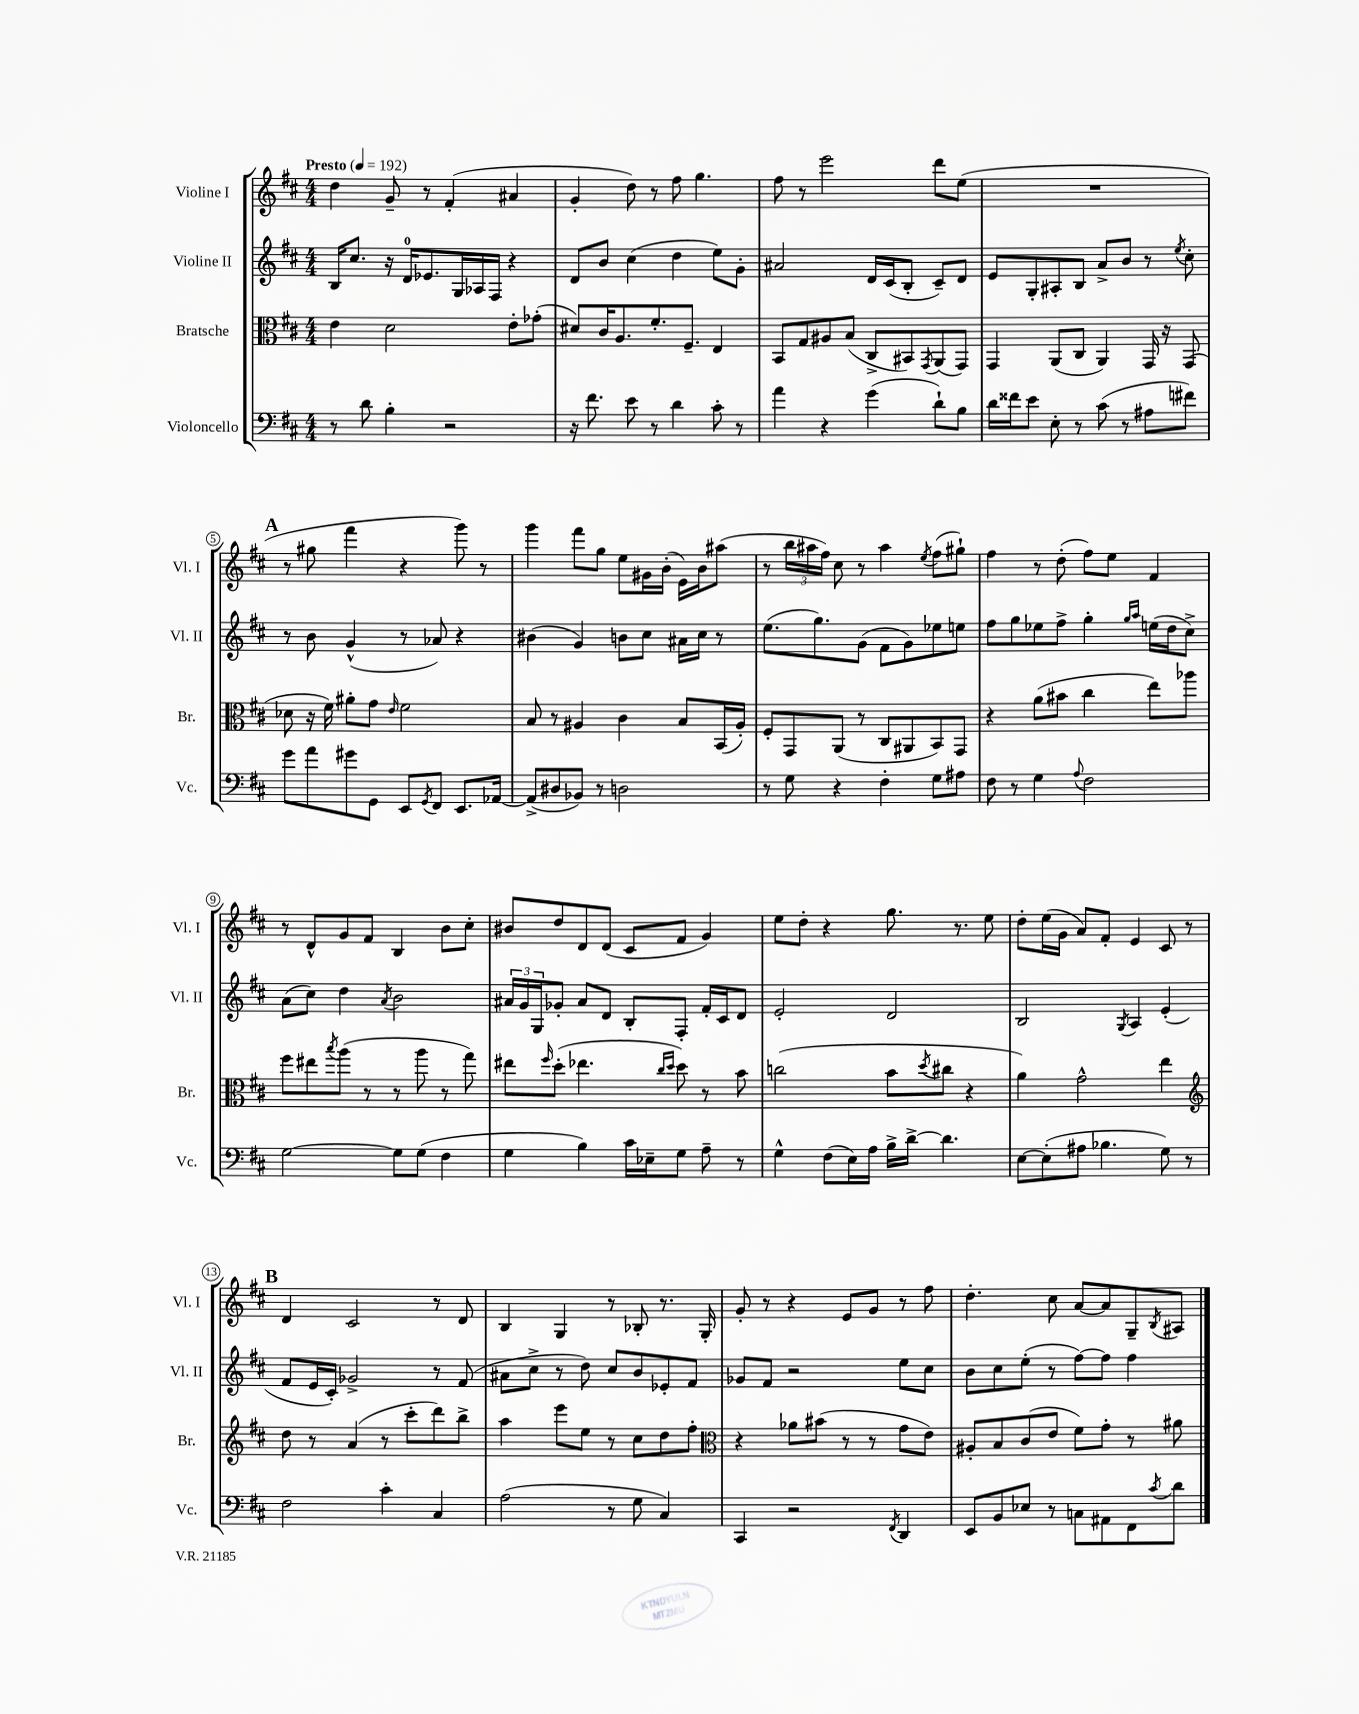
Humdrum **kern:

**kern	**kern	**kern	**kern
*part4	*part3	*part2	*part1
*staff4	*staff3	*staff2	*staff1
*I"Violoncello	*I"Bratsche	*I"Violine II	*I"Violine I
*I'Vc.	*I'Br.	*I'Vl. II	*I'Vl. I
*clefF4	*clefC3	*clefG2	*clefG2
*k[f#c#]	*k[f#c#]	*k[f#c#]	*k[f#c#]
*M4/4	*M4/4	*M4/4	*M4/4
*MM192	*MM192	*MM192	*MM192
=1	=1	=1	=1
!	!	!	!LO:TX:a:B:t=Presto
8r	4e\	16B/KL	4dd\
.	.	8.cc#/J	.
8d\	.	.	.
4B'\	2d\	16r	8g~/
.	.	16d/KL	.
.	.	8.e-X/	8r
2r	.	.	(4f#'/
.	.	16G/L	.
.	.	16A-X/	.
.	.	16F#/JJ	.
.	8e'\L	4r	4a#X/
.	(8g-X'\J	.	.
=2	=2	=2	=2
16r	8d#X/L)	8d/L	4g'/
8.f#\	.	.	.
.	16c#/K	8b/J	.
.	8.A/	.	.
8e\	.	(4cc#\	8dd\)
8r	8.f#'/	.	8r
4d\	.	4dd\	8ff#\
.	8.F#~/J	.	.
.	.	.	4.gg\
8c#'\	4E/	8ee\L)	.
8r	.	8g'\J	.
=3	=3	=3	=3
4a\	8BB/L	2a#X/	8ff#\
.	8G/	.	8r
4r	8A#X/	.	2eee\
.	(8B/J	.	.
(4g\	8C#^/L	16d/LL	.
.	.	(16c#/J	.
.	8BB#X/)	8B'/J	.
.	8qGG/	.	.
8d`\L)	(8AA/	8c#~/L)	8ddd\L
8B\J	8GG/J)	8d/J	(8ee\J
=4	=4	=4	=4
16d\LL	4GG/	8e/L	1r
16f##X\J	.	.	.
8e\J	.	8G'/	.
8E'\	(8AA/L	8A#X'/	.
8r	8C#/J	8B/J	.
(8c#\	4AA/)	8a^/L	.
8r	.	8b/J	.
8A#X\L	16GG/	8r	.
.	16r	.	.
.	.	8qee/	.
8f#X\J)	(8GG/	8cc#'\	.
!!LO:LB:g=z
!!LO:REH:place=s1:t=A
=5	=5	=5	=5
8g\L	8d-X\	8r	8r
8a\	16r	8b\	8gg#X\
.	16f#\)	.	.
8g#X\	8a#X'\L	(4g^^/	4fff#\
8GG\J	8g\J	.	.
.	16qqe/	.	.
8EE/L	2f#\	8r	4r
8qGG/	.	.	.
8FF#/J	.	8a-X/)	.
8.EE/L	.	4r	8ggg\)
.	.	.	8r
[16AA-X/Jk	.	.	.
=6	=6	=6	=6
(8AA-^/L]	8B/	(4b#X\	4ggg\
8D#X/	8r	.	.
8BB-X/J)	4A#X/	4g/)	8fff#\L
8r	.	.	8gg\J
2Dn\	4c#\	8bn\L	8ee\L
.	.	8cc#\J	16g#X\L
.	.	.	(16b'\JJ
.	8B/L	16a#X\LL	16e\LL)
.	.	16cc#\JJ	16b\J
.	(16BB/L	8r	(8aa#X\J
.	16A#'/JJ)	.	.
=7	=7	=7	=7
8r	8F#'/L	(8.ee\L	8r
8G\	8GG/	.	24bb\LL
.	.	.	24aa#X\
.	.	8.gg\)	.
.	.	.	24ff#\JJ)
4r	(8AA/J	.	8cc#\
.	8r	(8g\J	8r
4F#'\	8C#/L	8f#\L	4aa#\
.	8AA#X/	8g\)	.
.	.	.	8qee/
8G\L	8BB/)	8ee-X\	(8ff#\L
8A#X\J	8GG/J	8een\J	8gg#X`\J)
=8	=8	=8	=8
8F#\	4r	8ff#\L	4ff#\
8r	.	8gg\	.
4G\	(8a\L	8ee-X\	8r
.	8b#X\J	8ff#^\J	(8dd'\
8qqA/	.	.	.
2F#\	4cc#\	4gg'\	8ff#\L)
.	.	.	8ee\J
.	.	16qqgg/LL	.
.	.	16qqaa/JJ	.
.	8ee\L)	(16een\LL	4f#/
.	.	16dd\J	.
.	8aa-X\J	8cc#^\J)	.
!!LO:LB:g=z
=9	=9	=9	=9
[2G\	8ff#\L	(8a\L	8r
.	8ee#X\	8cc#\J)	8d^^/L
.	8qbb/	.	.
.	(8aa\J	4dd\	8g/
.	8r	.	8f#/J
.	.	8qa/	.
8G\L]	8r	2b\	4B/
(8G\J	8aa\	.	.
4F#\	8r	.	8b\L
.	8gg\)	.	8cc#'\J
=10	=10	=10	=10
4G\	8ee#X\L	24a#X/LL	8b#X/L
.	.	24g/	.
.	.	24G/J	.
.	16qqff#/	.	.
.	(8dd'\J	8g-X'/J	8dd/
4B\)	4.ee-X\	8a#/L	8d/
.	.	8d/J	(8d/J
16c#\LL	.	8B'/L	8c#/L
16E-X~\J	.	.	.
.	16qqcc#/LL	.	.
.	16qqdd/JJ	.	.
8G\J	8dd\)	8F#'/J	8f#/J
8A~\	8r	16f#'/LL	4g/)
.	.	16c#/J	.
8r	8b\	8d/J	.
=11	=11	=11	=11
4G^^\	(2ccn\	2e'/	8ee\L
.	.	.	8dd'\J
(8F#\L	.	.	4r
16E\L)	.	.	.
16A\JJ	.	.	.
16B^\LL	8b\L	2d/	8.gg\
[16d^\JJ	.	.	.
.	8qdd/	.	.
4.d\]	8cc#X\J	.	.
.	.	.	8.r
.	4r	.	.
.	.	.	8ee\
=12	=12	=12	=12
[8E\L	4a\)	2B/	8dd'\L
(8E'\]	.	.	(16ee\L
.	.	.	16g\JJ
8A#X\J	2g^^\	.	8a/L)
4.B-X\	.	.	8f#'/J
.	.	8qG/	.
.	.	4A/	4e/
8G\)	4ee\	(4e'/	8c#/
8r	.	.	8r
!!LO:LB:g=z
!!LO:REH:place=s1:t=B
=13	=13	=13	=13
*	*clefG2	*	*
2F#\	8dd\	8f#/L	4d/
.	8r	16e/L	.
.	.	16c#'/JJ)	.
.	(4a/	2g-X^/	2c#/
4c#'\	8r	.	.
.	8ccc#'\L	.	.
4C#/	8ddd\)	8r	8r
.	8bb^\J	(8f#/	8d/
=14	=14	=14	=14
(2A\	4aa\	8a#X\L	4B/
.	.	8cc#^\J	.
.	8eee\L	8r	4G/
.	8ee\J	8dd\)	.
8r	8r	8cc#/L	8r
8G\	8cc#\L	8b/	8B-X'/
4C#/)	8dd\	8e-X'/	8.r
.	8ff#'\J	8f#/J	.
.	.	.	16G'/
=15	=15	=15	=15
*	*clefC3	*	*
4CC#/	4r	8g-X/L	8g'/
.	.	8f#/J	8r
2r	8a-X\L	2r	4r
.	(8b#X\J	.	.
.	8r	.	8e/L
.	8r	.	8g/J
8qFF#/	.	.	.
4DD/	8g\L	8ee\L	8r
.	8e\J)	8cc#\J	8ff#\
=16	=16	=16	=16
8EE/L	8A#X'/L	8b\L	4.dd'\
8BB/	8B/	8cc#\	.
8E-X/J	(8c#/	(8ee'\J	.
8r	8e/J	8r	8cc#\
8Cn\L	8f#\L)	[8ff#\L)	[8a/L
8AA#X\	8g'\J	8ff#\J]	8a/]
8FF#\	8r	4ff#\	8G~/
8qc#/	.	.	8qB/
8d\J	8a#X\	.	8A#X/J
==	==	==	==
*-	*-	*-	*-
